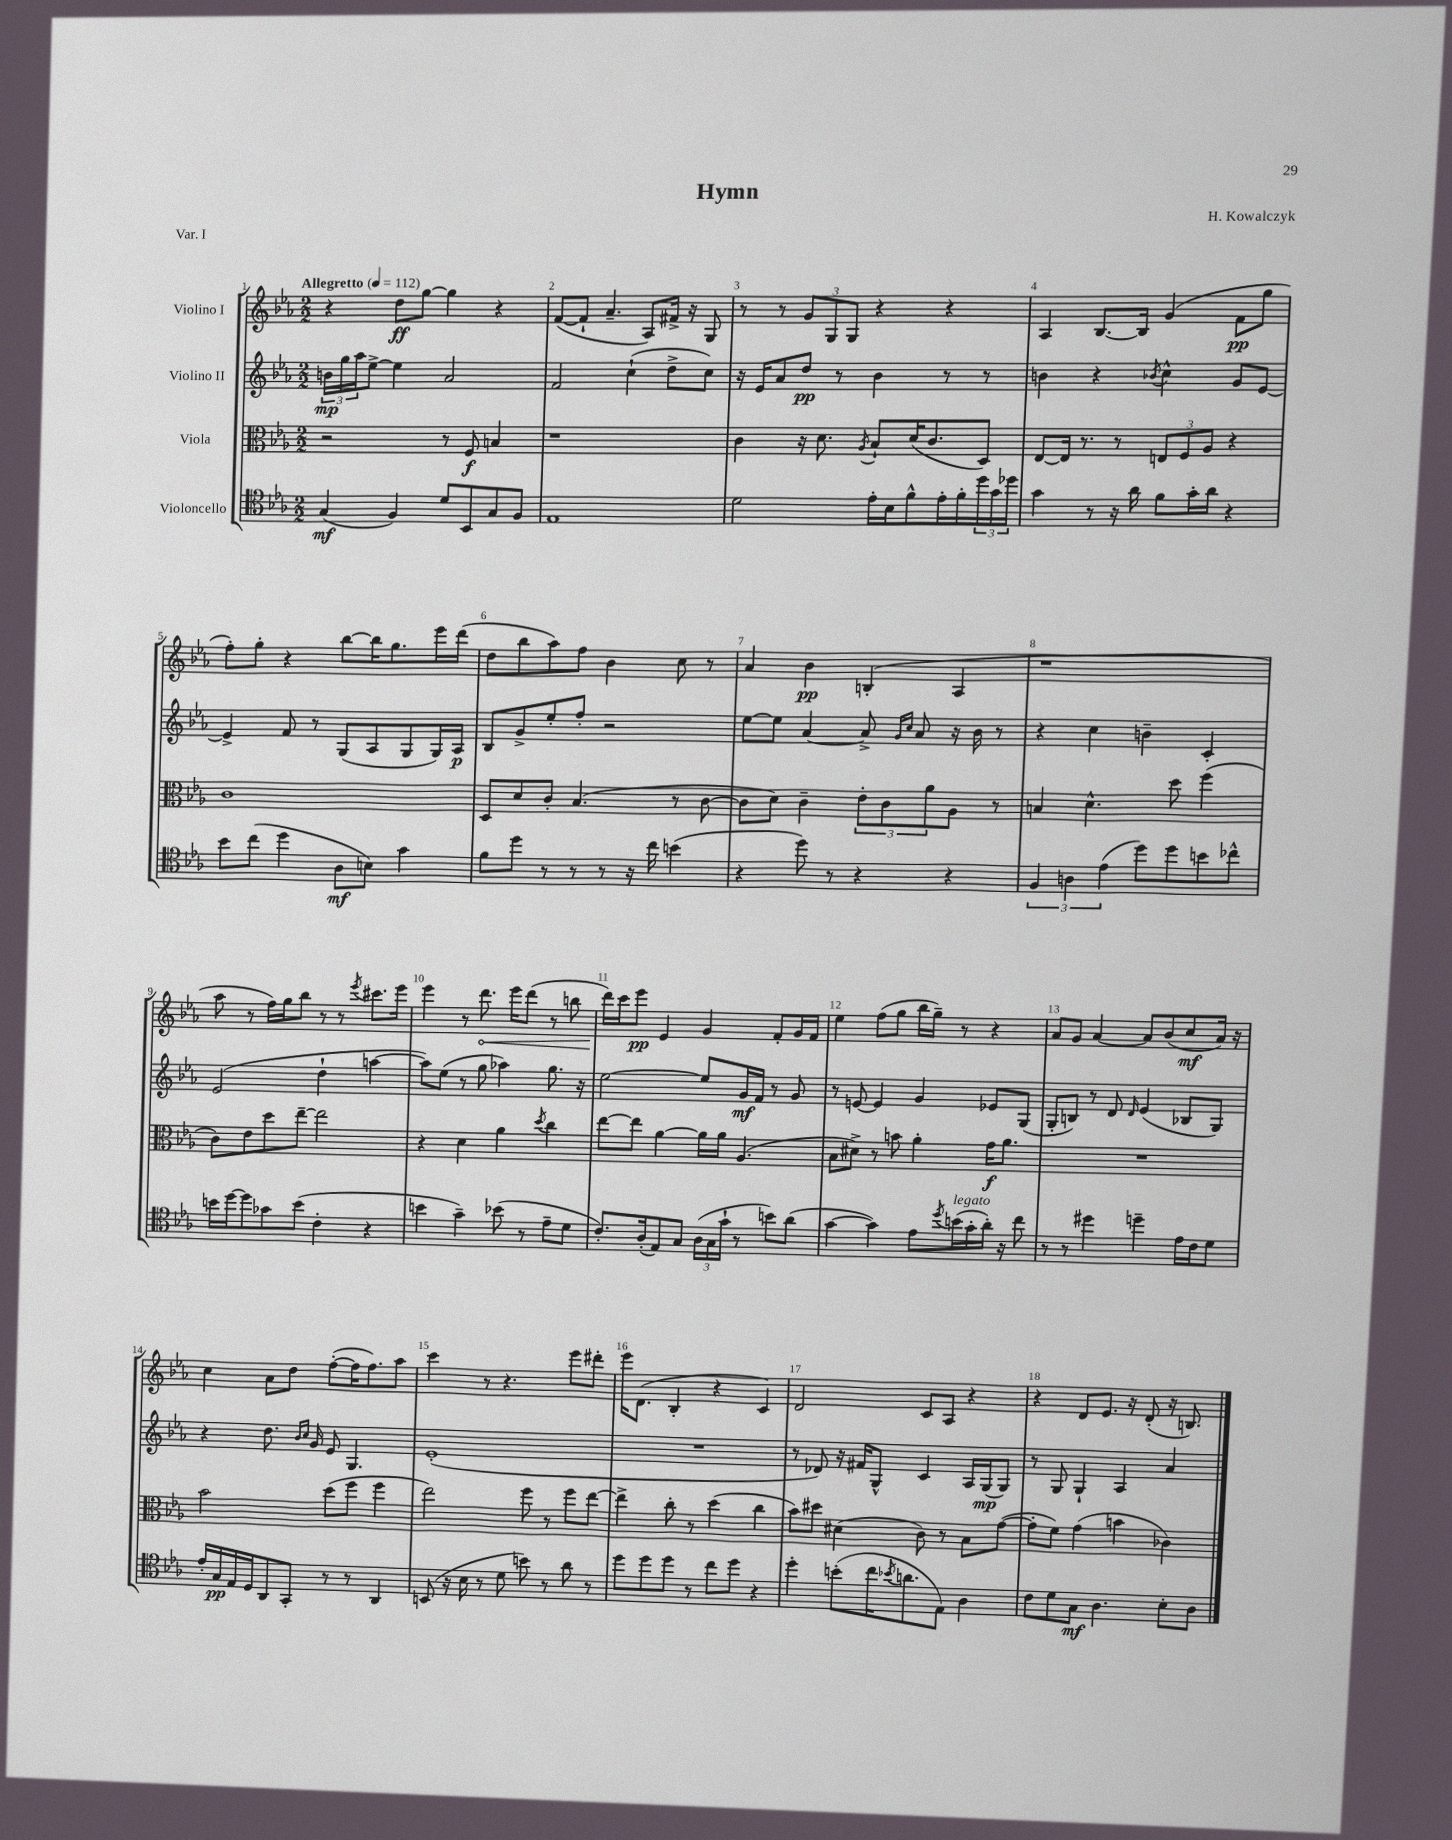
\header { title = "Hymn" composer = "H. Kowalczyk" piece = "Var. I" }
<<
\new StaffGroup <<
\new Staff = "s0" \with { instrumentName = "Violino I" } {
    \clef treble \key ees \major \numericTimeSignature \time 2/2 \tempo "Allegretto" 4 = 112
    r4 d''8\ff g''8~ g''4 r4 |
    f'8~( f'8-! aes'4.-- aes8) fis'16-> r16 g8 |
    r8 r8 \tuplet 3/2 { g'8 g8 g8 } r4 r4 |
    aes4 bes8.~ bes16 g'4( f'8\pp g''8 |
    f''8-.) g''8-. r4 bes''8~ bes''16 g''8. ees'''16 d'''16( |
    d''8 bes''8 aes''8) f''8 bes'4 c''8 r8 |
    aes'4 bes'4\pp b4-.( aes4 |
    r1 |
    aes''8 r8 f''16) g''16 bes''8 r8 r8 \acciaccatura { ees'''8 } cis'''8. ees'''16 |
    ees'''4 r8 \once \override Hairpin.circled-tip = ##t d'''8.\< ees'''16 d'''8( r8 b''8 |
    d'''16\!) c'''16 ees'''8\pp ees'4 g'4 f'8-. g'16 f'16 |
    ees''4 f''8( g''8 bes''16 g''16--) r8 r4 |
    aes'8 g'8 aes'4~ aes'8 bes'8( c''8\mf aes'16) r16 |
    c''4 aes'8 d''8 f''8~-.( f''16 f''8.) aes''8 |
    c'''4 r8 r4. ees'''8 dis'''8-. |
    ees'''16 d'8.( bes4-. r4 c'4) |
    d'2 c'8 aes8 r4 |
    r4 d'8 ees'8. r16 d'8-.( r16 b8.) \bar "|." |
}
\new Staff = "s1" \with { instrumentName = "Violino II" } {
    \clef treble \key ees \major \numericTimeSignature \time 2/2
    \tuplet 3/2 { b'16\mp g''16 aes''16 } ees''8~-> ees''4 aes'2 |
    f'2 c''4-!( d''8-> c''8) |
    r16 ees'16 aes'8 d''8\pp r8 bes'4 r8 r8 |
    b'4 r4 \acciaccatura { bes'8 } c''4-^ g'8 ees'8~ |
    ees'4-> f'8 r8 g8( aes8 g8 g16) aes16\p |
    bes8 g'8-> ees''8-. f''8-. r2 |
    ees''8~ ees''8 aes'4~ aes'8-> \grace { g'16 c''16 } aes'8 r16 bes'16 r8 |
    r4 c''4 b'4-- c'4-. |
    ees'2( d''4-! a''4~ |
    a''8) ees''8( r8 g''8 aes''4) g''8. r16 |
    ees''2~ ees''8 g'16\mf f'16 r8 g'8 |
    r8 e'8~ e'4 g'4 ees'8 g8( |
    g8-. b8) r8 d'8 \grace { d'16 } ees'4( bes8 g8) |
    r4 d''8. \grace { bes'16 c''16 } g'16 ees'8 g4. |
    ees'1-.( |
    R1 |
    r8 des'8) r16 fis'16 g8-^ c'4 aes16 g16\mp( g8) |
    r8 g8 g4-! aes4 aes'4 \bar "|." |
}
\new Staff = "s2" \with { instrumentName = "Viola" } {
    \clef alto \key ees \major \numericTimeSignature \time 2/2
    r2 r8 f8\f b4 |
    r1 |
    c'4 r16 d'8. \acciaccatura { aes8 } bes8-! d'16( c'8. d8) |
    ees8~ ees16 r8. r8 \tuplet 3/2 { e8 f8 aes8 } r4 |
    c'1 |
    d8 d'8 c'8-. bes4.( r8 c'8~ |
    c'8 d'8) c'4-- \tuplet 3/2 { ees'8-. c'8 aes'8 } aes8 r8 |
    b4 d'4.-^ d''8 f''4( |
    c'8) ees'8 d''8 ees''8~-- ees''2 |
    r4 d'4 aes'4 \acciaccatura { d''8 } c''4 |
    ees''8~ ees''8 aes'4~ aes'16 aes'16 aes4.( |
    bes8 dis'8->) r8 b'8 aes'4-. g'16\f aes'8. |
    R1 |
    bes'2 d''8( f''8 f''4 |
    ees''2) f''8 r8 f''8 ees''8~ |
    ees''4-> c''8-. r8 d''4( c''4 |
    bes'8) dis''8 dis'4( c'8) r8 bes8 g'8~( |
    g'8-. f'8) g'4( b'4 ces'4) \bar "|." |
}
\new Staff = "s3" \with { instrumentName = "Violoncello" } {
    \clef tenor \key ees \major \numericTimeSignature \time 2/2
    g4\mf( f4) d'8 bes,8 g8 f8 |
    ees1 |
    d'2 ees'16-. bes16 f'8-^ ees'16-. f'16-. \tuplet 3/2 { d''16 g'16 des''16 } |
    g'4 r8 r16 aes'16 f'8 g'16-. aes'16 r4 |
    bes'8 c''8( d''4 aes8\mf b8) g'4 |
    f'8 d''8 r8 r8 r8 r16 c''16 b'4( |
    r4 d''8) r8 r4 r4 |
    \tuplet 3/2 { f4 a4 ees'4( } d''8) d''8 b'8 ces''8-^ |
    b'16 d''16~ d''8 ges'8 b'8( c'4-. r4 |
    b'4 g'4--) bes'8( r8 ees'8-- d'8 |
    c'8.-.) aes16-.( ees8) g8 \tuplet 3/2 { aes16( g16 g'16-! } r8 b'8) aes'8( |
    g'4~ g'4) ees'8 \acciaccatura { d''8 } b'16^\markup { \italic "legato" }( g'16-. aes'16-.) r16 c''8 |
    r8 r8 dis''4 d''4-- ees'16 c'16 d'8 |
    ees'16-. g16\pp ees16 d16 aes,8 g,8-. r8 r8 aes,4 |
    b,8( r16 bes16 r8 d'8 b'8) r8 aes'8 r8 |
    d''8 d''8 d''8 r8 c''8 d''8 r4 |
    d''4-. b'8-.( c''16 \acciaccatura { bes'8 } a'8. ees8) aes4 |
    c'8 d'8 g8\mf aes4. bes8-. aes8 \bar "|." |
}
>>
>>
\layout { \context { \Score \override BarNumber.break-visibility = ##(#f #t #t) barNumberVisibility = #all-bar-numbers-visible } }
